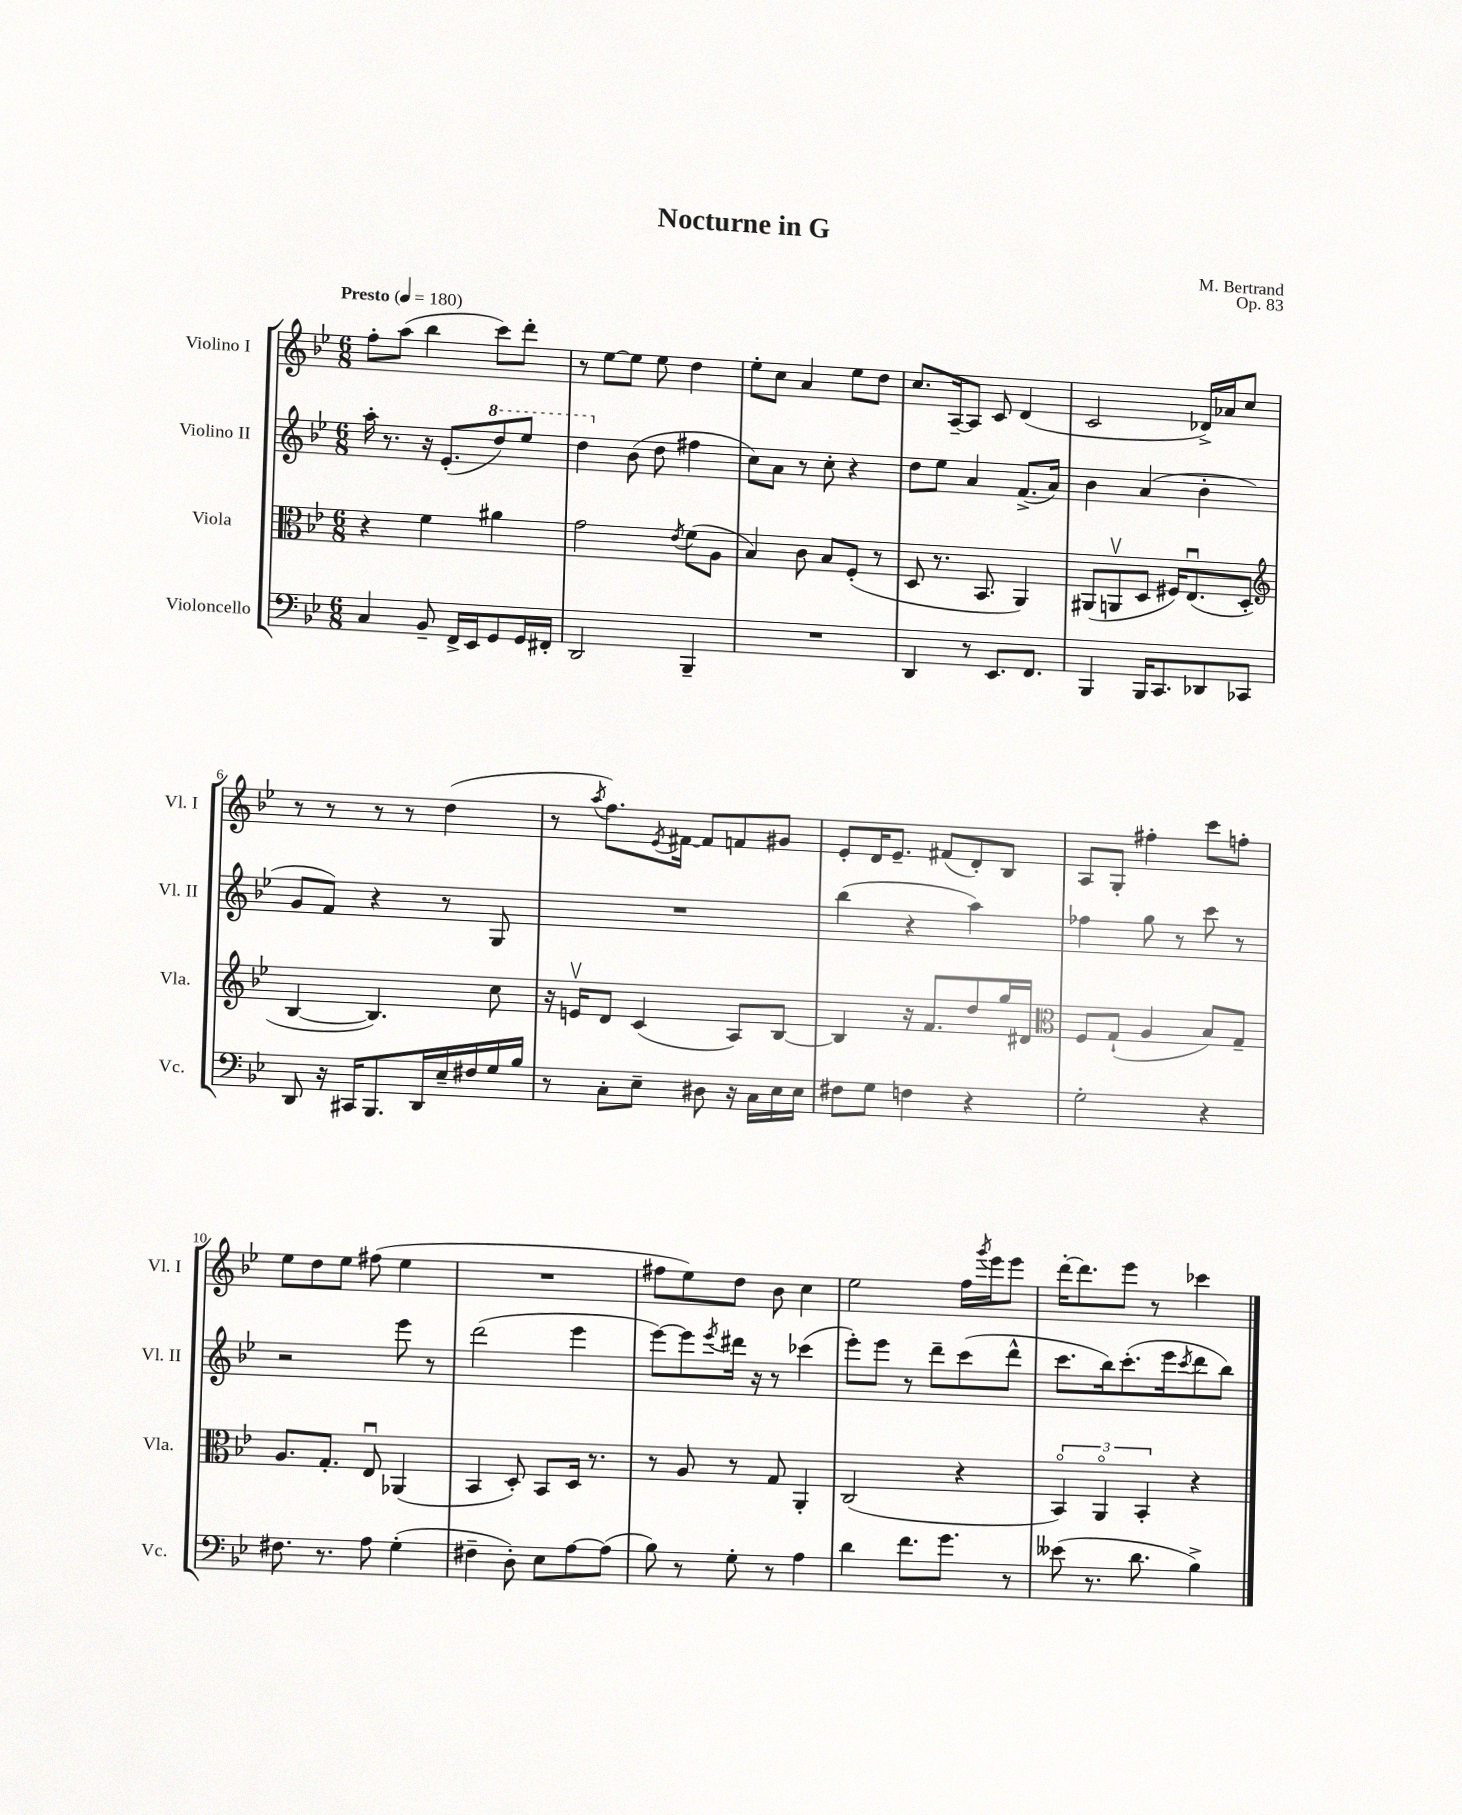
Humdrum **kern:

**kern	**kern	**kern	**kern
*staff4	*staff3	*staff2	*staff1
*clefF4	*clefC3	*clefG2	*clefG2
*k[b-e-]	*k[b-e-]	*k[b-e-]	*k[b-e-]
*M6/8	*M6/8	*M6/8	*M6/8
*MM180	*MM180	*MM180	*MM180
4C/	4r	16aa'\	8ff'\L
.	.	8.r	.
.	.	.	(8aa\J
8BB-~/	4f\	16r	4bb-\
.	.	(8.e-'/L	.
16FF^/LL	.	.	.
16EE-/J	.	.	.
8GG/	4a#\	8ddd/)	8ccc\L)
16GG/L	.	8eee-/J	8ddd'\J
16FF#'/JJ	.	.	.
=	=	=	=
2DD/	2g\	4ddd\	8r
.	.	.	[8ee-\L
.	.	(8b-\	8ee-\]J
.	.	8dd\	8ee-\
.	8qe-/	.	.
4BBB-~/	(8f\L	4ff#\	4dd\
.	8A\J	.	.
=	=	=	=
2.r	4B-/)	8cc\L)	8ee-'\L
.	.	8a\J	8cc\J
.	8c\	8r	4a/
.	8B-/L	8cc'\	.
.	(8F'/J	4r	8ee-\L
.	8r	.	8dd\J
=	=	=	=
4DD/	8D/	8dd\L	8.cc/L
.	8.r	8ee-\J	.
.	.	.	[16A~/k
8r	.	4a/	8A/]J
.	8.BB-/	.	.
8.EE-/L	.	.	8c/
.	4AA/)	(8.f^/L	(4d/
8.FF/J	.	.	.
.	.	16a/Jk)	.
=	=	=	=
4BBB-/	(8AA#/L	4b-\	2c/
.	8AAv/	.	.
16BBB-/LK	8D/J	(4a/	.
8.CC/	.	.	.
.	16F#/LK)	.	.
.	(8.E-u/	.	.
8DD-/	.	4b-'\	16d-^/LL)
.	.	.	16a-/J
8CC-/J	8D'/J	.	8cc/J
=	=	=	=
*	*clefG2	*	*
8DD/	[4B-/	8g/L	8r
16r	.	8f/J)	8r
16CC#/LK	.	.	.
8.BBB-/	4.B-/])	4r	8r
.	.	.	8r
16DD/L	.	.	.
16E-~/	.	8r	(4dd\
16F#/	.	.	.
16G/	8cc\	8G/	.
16B-/JJ	.	.	.
=	=	=	=
8r	16r	2.r	8r
.	16ev/LK	.	.
.	.	.	8qaa/
8C'\L	8d/J	.	8.ff\L)
8E-~\J	(4c/	.	.
.	.	.	8qe-/
.	.	.	[16f#\Jk
8D#\	.	.	8f#/]L
16r	8A/L)	.	8f/
16C\LL	.	.	.
16E-\	[8B-/J	.	8g#/J
16E-\JJ	.	.	.
=	=	=	=
8F#\L	4B-/]	(4bb-\	8e-'/L
8G\J	.	.	16d/K
.	.	.	8.e-~/J
4F\	16r	4r	.
.	8.f/L	.	.
.	.	.	(8f#/L
4r	8dd/	4aa\)	8d'/)
.	16gg/L	.	8B-/J
.	16d#/JJ	.	.
=	=	=	=
*	*clefC3	*	*
2G'\	8F/L	4ff-\	8A/L
.	(8G`/J	.	8G'/J
.	4A/	8gg\	4ff#'\
.	.	8r	.
4r	8B-/L)	8ccc\	8ccc\L
.	8G~/J	8r	8ff'\J
=	=	=	=
8.F#\	8.A/L	2r	8ee-\L
.	.	.	8dd\
8.r	8.G'/J	.	.
.	.	.	8ee-\J
8A\	8E-u/	.	(8ff#\
(4G'\	(4AA-/	8eee-\	4ee-\
.	.	8r	.
=	=	=	=
4F#~\	4BB-/	(2ddd\	2.r
8D'\)	8D'/)	.	.
8E-\L	8BB-/L	.	.
[8A\	16D/Jk	4eee-\	.
.	8.r	.	.
(8A\]J	.	.	.
=	=	=	=
8B-\)	8r	[8eee-\L)	8ff#\L
8r	8A/	8eee-\]	8ee-\)
.	.	8qeee-/	.
8G'\	8r	16ddd#\Jk	8dd\J
.	.	16r	.
8r	8G/	8r	8b-\
4A\	4AA'/	(4ccc-\	4cc\
=	=	=	=
4d\	(2C/	8eee-'\L)	2ee-\
.	.	8eee-\J	.
8.f\L	.	8r	.
.	.	8ddd~\L	.
8.g\J	.	.	.
.	4r	(8ccc\	16ff\LL
.	.	.	8qggg/
.	.	.	16eee-\J
8r	.	8ddd^^\J	8eee-\J
=	=	=	=
(8e--\	6BB-o/)	8.ccc\L	[16ddd'\LK
.	.	.	8.ddd\]
8.r	.	.	.
.	6AAo/	.	.
.	.	16bb-\k)	.
.	.	(8.ccc'\	8eee-\J
8.d\	.	.	.
.	6BB-'/	.	.
.	.	.	8r
.	.	16eee-\k	.
.	.	8qccc/	.
4B-^\)	4r	8ddd\	4ccc-\
.	.	8bb-\J)	.
==	==	==	==
*-	*-	*-	*-
